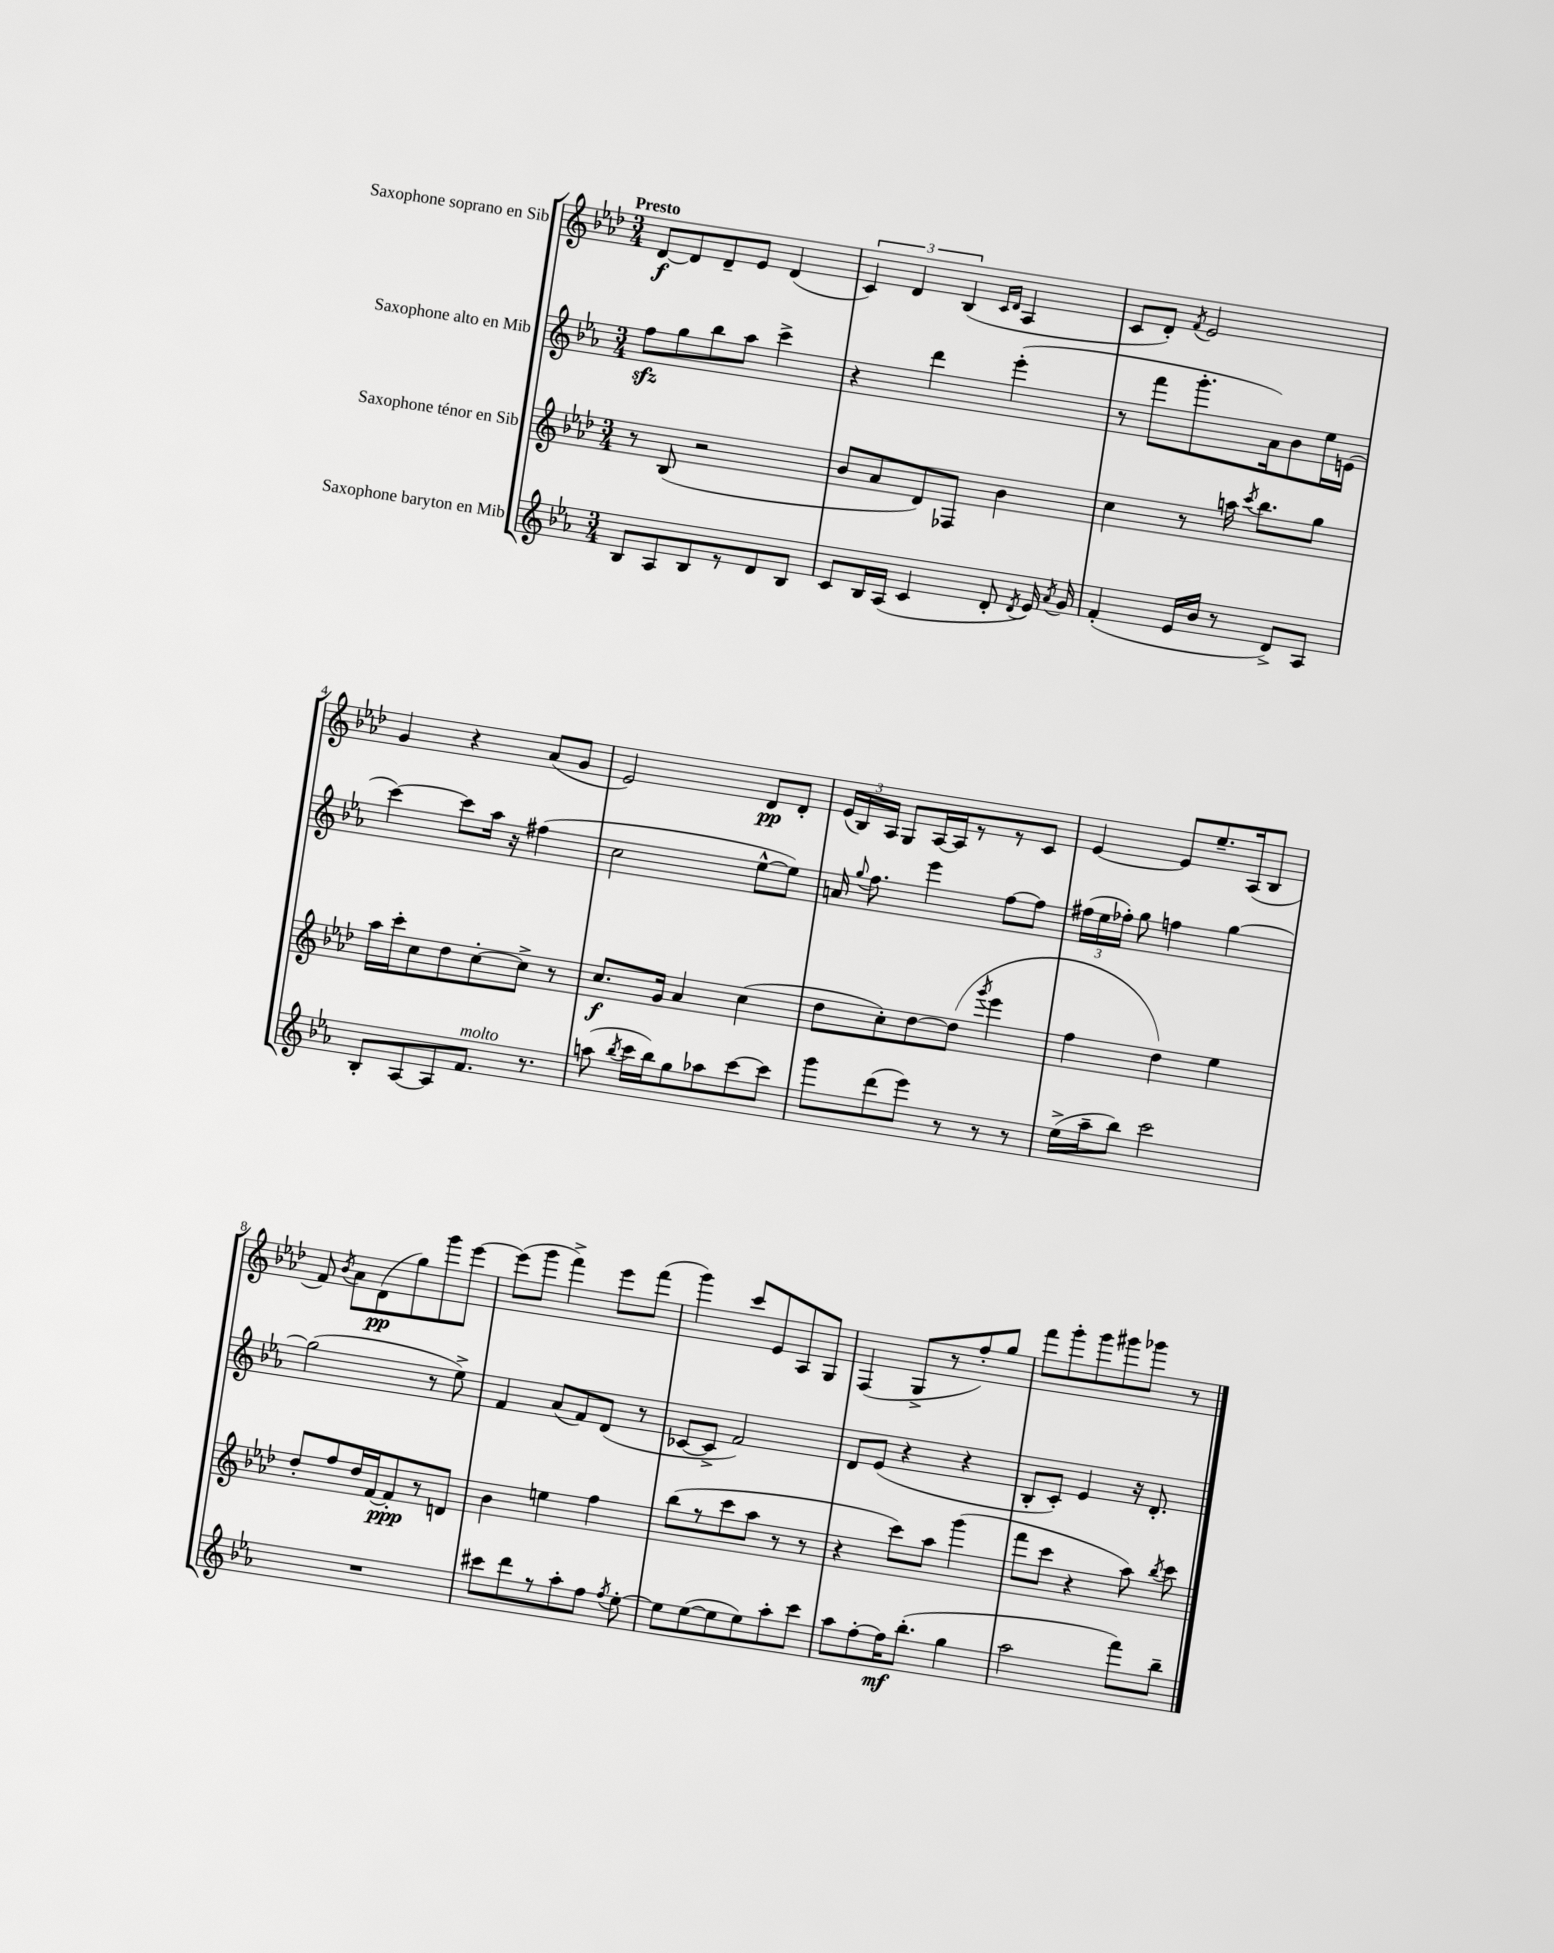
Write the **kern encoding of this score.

**kern	**dynam	**kern	**dynam	**kern	**kern	**dynam
*part4	*part4	*part3	*part3	*part2	*part1	*part1
*staff4	*staff4	*staff3	*staff3	*staff2	*staff1	*staff1
*I"Saxophone baryton en Mib	*	*I"Saxophone ténor en Sib	*	*I"Saxophone alto en Mib	*I"Saxophone soprano en Sib	*
*clefG2	*	*clefG2	*	*clefG2	*clefG2	*
*k[b-e-a-]	*	*k[b-e-a-d-]	*	*k[b-e-a-]	*k[b-e-a-d-]	*
*M3/4	*	*M3/4	*	*M3/4	*M3/4	*
=1	=1	=1	=1	=1	=1	=1
!	!	!	!	!	!LO:TX:a:B:t=Presto	!
8B-/L	.	8r	.	8ffzz\L	[8d-/L	f
8A-/	.	(8B-/	.	8gg\	8d-/]	.
8B-/	.	2r	.	8bb-\	8d-~/	.
8r	.	.	.	8aa-\J	8e-/J	.
8d/	.	.	.	4ccc^\	(4d-/	.
8B-/J	.	.	.	.	.	.
=2	=2	=2	=2	=2	=2	=2
8c/L	.	8b-/L	.	4r	6c/)	.
16B-/L	.	8a-/	.	.	.	.
.	.	.	.	.	6d-/	.
(16A-/JJ	.	.	.	.	.	.
4c/	.	8d-/)	.	4ddd\	.	.
.	.	.	.	.	(6B-/	.
.	.	8F-X/J	.	.	.	.
.	.	.	.	.	16qqc/LL	.
.	.	.	.	.	16qqd-/JJ	.
8d'/	.	4b-\	.	(4eee-'\	4A-/	.
8qd/	.	.	.	.	.	.
16e-/)	.	.	.	.	.	.
8qa-/	.	.	.	.	.	.
16g/	.	.	.	.	.	.
=3	=3	=3	=3	=3	=3	=3
(4f'/	.	4cc\	.	8r	8c/L	.
.	.	.	.	8fff\L	8d-'/J)	.
.	.	.	.	.	8qf/	.
16e-/LL	.	8r	.	8.ggg'\	2e-/	.
16b-/JJ	.	.	.	.	.	.
8r	.	16aan\	.	.	.	.
.	.	8qccc/	.	.	.	.
.	.	8.bb-\L	.	16a-\k)	.	.
8d^/L)	.	.	.	8b-\	.	.
8A-/J	.	8gg\J	.	16ee-\L	.	.
.	.	.	.	(16en\JJ	.	.
!!LO:LB:g=z
=4	=4	=4	=4	=4	=4	=4
8B-'/L	.	16aa-\LL	.	[4ccc\)	4g/	.
.	.	16ccc'\J	.	.	.	.
[8A-/	.	8cc\	.	.	.	.
8A-/]	.	8dd-\	.	8ccc\L]	4r	.
!LO:TX:a:i:t=molto	!	!	!	!	!	!
8.f/J	.	[8cc'\	.	16aa-\Jk	.	.
.	.	.	.	16r	.	.
.	.	8cc^\J]	.	(4ff#X\	(8a-/L	.
8.r	.	.	.	.	.	.
.	.	8r	.	.	8g/J	.
=5	=5	=5	=5	=5	=5	=5
(8aan\	.	8.cc/L	f	2cc\	2e-/)	.
8qbb-/	.	.	.	.	.	.
16ccc\LL	.	.	.	.	.	.
16bb-\J)	.	16g/Jk	.	.	.	.
8gg\	.	4a-/	.	.	.	.
8aa-X\	.	.	.	.	.	.
[8ccc\	.	(4cc\	.	[8ee-^^\L	8d-/L	pp
8ccc\J]	.	.	.	8ee-\J])	8d-'/J	.
=6	=6	=6	=6	=6	=6	=6
8ggg\L	.	8dd-\L	.	16an/	(24e-/LL	.
.	.	.	.	.	24B-/)	.
.	.	.	.	8qqgg/	.	.
.	.	.	.	8.ff\	.	.
.	.	.	.	.	24A-/JJ	.
(8ddd\	.	8cc'\)	.	.	8G/L	.
8eee-\J)	.	[8dd-\	.	4eee-\	[16A-/L	.
.	.	.	.	.	16A-/J]	.
8r	.	(8dd-\J]	.	.	8r	.
.	.	8qggg/	.	.	.	.
8r	.	4eee-\	.	[8ff\L	8r	.
8r	.	.	.	8ff\J]	8c/J	.
=7	=7	=7	=7	=7	=7	=7
(16ee-^\LL	.	4ff\	.	(24ff#X\LL	[4e-/	.
.	.	.	.	24ee-\	.	.
16aa-~\J	.	.	.	.	.	.
.	.	.	.	24ff-X'\JJ)	.	.
8bb-\J)	.	.	.	8gg\	.	.
2ccc\	.	4dd-\)	.	4ffn\	8e-/L]	.
.	.	.	.	.	8.ee-~/	.
.	.	4ee-\	.	[4gg\	.	.
.	.	.	.	.	(16A-/k	.
.	.	.	.	.	8B-/J	.
!!LO:LB:g=z
=8	=8	=8	=8	=8	=8	=8
2.r	.	8dd-'/L	.	(2gg\]	8f/)	.
.	.	.	.	.	8qb-/	.
.	.	8ff/	.	.	8a-\L	.
.	.	16dd-/L	.	.	(8d-\	pp
.	.	[16f/J	.	.	.	.
.	.	8f'/]	ppp	.	8gg\)	.
.	.	8r	.	8r	8ggg\	.
.	.	8dn/J	.	8ee-^\)	[8eee-\J	.
=9	=9	=9	=9	=9	=9	=9
8ccc#X\L	.	4b-\	.	4f/	(8eee-\L]	.
8ddd\	.	.	.	.	8ggg\J	.
8r	.	4een\	.	(8a-/L	4fff^\)	.
8aa-'\	.	.	.	8f/)	.	.
8ff\J	.	4ff\	.	(8d/J	8eee-\L	.
8qff/	.	.	.	.	.	.
[8ee-'\	.	.	.	8r	(8fff\J	.
=10	=10	=10	=10	=10	=10	=10
8ee-\L]	.	(8bb-\L	.	[8c-X/L	4ggg\)	.
([8ee-\	.	8r	.	8c-^/J]	.	.
8ee-\]	.	8ccc\	.	2f/)	8ccc/L	.
8ee-\)	.	8aa-\J	.	.	8e-/	.
8aa-'\	.	8r	.	.	8A-/	.
8ccc\J	.	8r	.	.	8G/J	.
=11	=11	=11	=11	=11	=11	=11
8aa-\L	.	4r	.	8d/L	(4F/	.
[8ff'\	.	.	.	(8e-/J	.	.
16ff\K]	mf	8ccc\L)	.	4r	8G^/L	.
(8.bb-'\J	.	.	.	.	.	.
.	.	8aa-\J	.	.	8r	.
4gg\	.	(4ggg\	.	4r	8ff'/)	.
.	.	.	.	.	8gg/J	.
=12	=12	=12	=12	=12	=12	=12
2aa-\	.	8fff\L	.	8B-'/L	8fff\L	.
.	.	8ccc\J	.	8c'/J)	8ggg'\	.
.	.	4r	.	4e-/	8ggg\	.
.	.	.	.	.	8ggg#X\	.
8fff\L)	.	8aa-\)	.	16r	8ggg-X\J	.
.	.	.	.	8.d'/	.	.
.	.	8qbb-/	.	.	.	.
8bb-~\J	.	8ccc\	.	.	8r	.
==	==	==	==	==	==	==
*-	*-	*-	*-	*-	*-	*-
